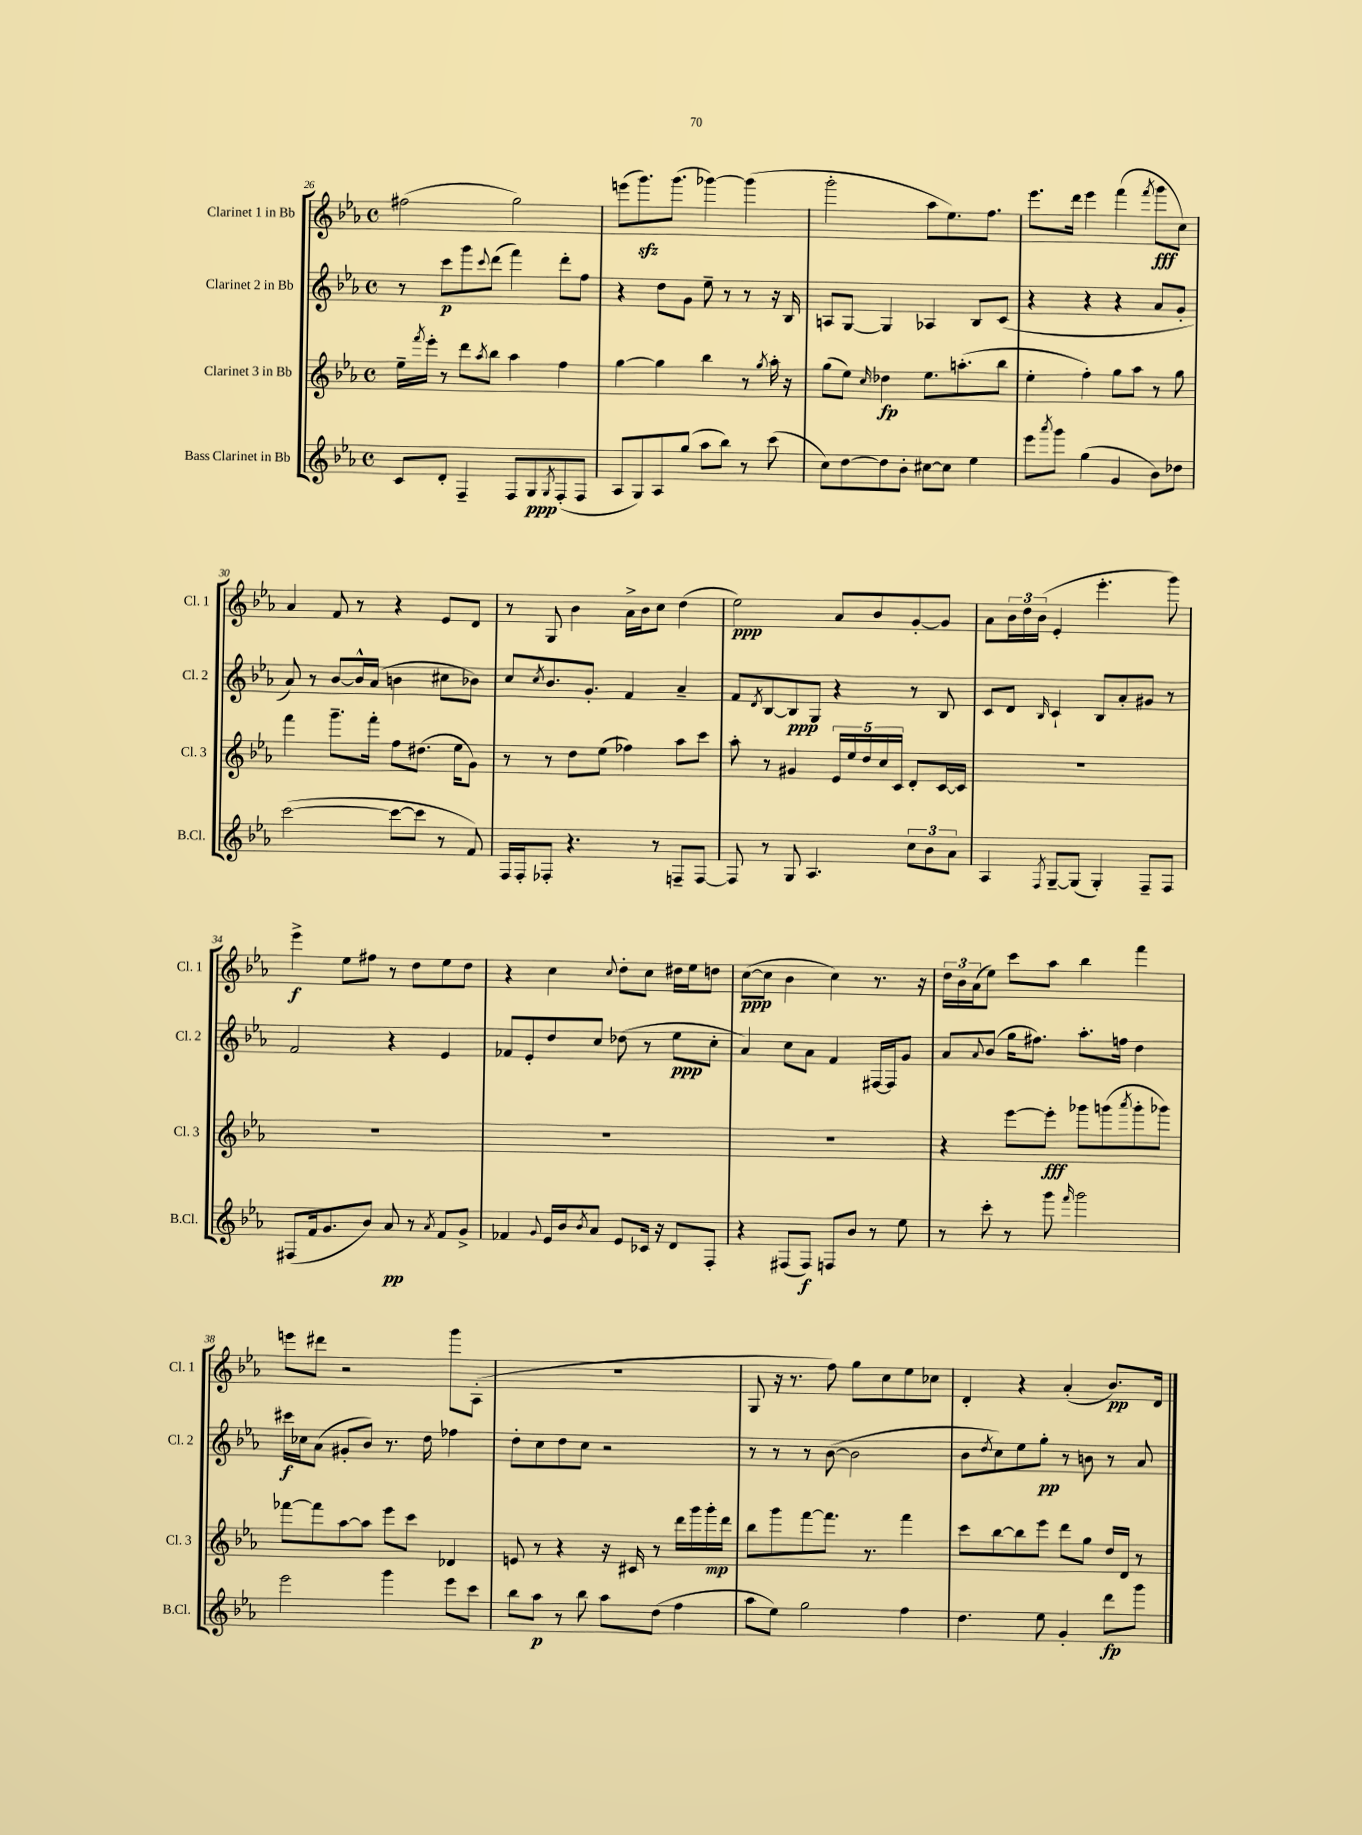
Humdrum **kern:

**kern	**kern	**kern	**kern
*staff4	*staff3	*staff2	*staff1
*clefG2	*clefG2	*clefG2	*clefG2
*k[b-e-a-]	*k[b-e-a-]	*k[b-e-a-]	*k[b-e-a-]
*M4/4	*M4/4	*M4/4	*M4/4
*met(c)	*met(c)	*met(c)	*met(c)
8c/L	16ee-~\LL	8r	(2ff#\
.	8qfff/	.	.
.	16eee-'\JJ	.	.
8d'/J	8r	8ccc\L	.
4F~/	8ddd\L	8ggg\	.
.	8qaa-/	8qqccc/	.
.	8bb-\J	(8ddd\J	.
8F/L	4aa-\	4fff\)	2gg\)
8G/	.	.	.
8qG/	.	.	.
(8F'/	4ff\	8ddd'\L	.
8F/J	.	8ff\J	.
=	=	=	=
8A-/L	[4gg\	4r	(8eee\L
8G/)	.	.	8.ggg\)
8A-/	4gg\]	8dd\L	.
.	.	.	(8.ggg\J
(8gg/J	.	8g\J	.
8aa-\L	4bb-\	8ee-~\	[4ggg-\)
8bb-\J)	.	8r	.
8r	8r	8r	(4ggg-\]
.	8qgg/	.	.
(8ccc\	16aa-'\	16r	.
.	16r	16B-/	.
=	=	=	=
8cc\L)	(8gg\L	8A/L	2ggg'\
[8dd\	8ee-\J)	[8G/J	.
.	16qqcc/	.	.
8dd\]	4dd-\	4G/]	.
8b-'\J	.	.	.
[8cc#\L	8.ee-\L	4A-/	8aa-\L
8cc#\]J	.	.	8.ee-\)
.	(8.aa'\	.	.
4ee-\	.	8B-/L	.
.	.	.	8.ff\J
.	8bb-\J	(8c/J	.
=	=	=	=
8eee-\L	4ee-'\	4r	8.eee-\L
8qaaa-/	.	.	.
8ggg\J	.	.	.
.	.	.	16ddd\Jk
(4gg\	4ff'\)	4r	4eee-\
4g/	8gg\L	4r	(4fff\
.	8aa-\J	.	.
.	.	.	8qfff/
8b-\L)	8r	8a-/L	8ggg\L
8dd-\J	8gg\	8g'/J	8cc\J)
=	=	=	=
([2ccc\	4fff\	8a-/)	4a-/
.	.	8r	.
.	8.ggg~\L	[8b-/L	8f/
.	.	16b-^^/]L	8r
.	16fff'\Jk	(16a-/JJ	.
8ccc\_L	8ff\L	4b\	4r
8ccc\]J	(8.dd#\J	.	.
8r	.	8cc#\L	8e-/L
.	16ee-\LK	.	.
8f/)	8g\J)	8b-\J)	8d/J
=	=	=	=
16F/LL	8r	8cc/L	8r
16F'/J	.	.	.
.	.	8qcc/	.
8F-'/J	8r	8.b-/	8G/
4.r	8dd\L	.	4b-\
.	.	8.g'/J	.
.	(8ee-\J	.	.
.	4ff-\)	4f/	16a-^\LL
.	.	.	16b-\J
8r	.	.	8cc\J
8F~/L	8aa-\L	4a-~/	(4dd\
[8F/J	8ccc\J	.	.
=	=	=	=
8F/]	8aa-'\	8f/L	2ee-\)
.	.	8qd/	.
8r	8r	[8B-/	.
8G/	4g#/	8B-/]	.
4.A-/	.	8G/J	.
.	20e-/LL	4r	8a-/L
.	20ee-/	.	.
.	20dd/	.	.
.	.	.	8b-/
.	20cc/	.	.
.	20c/JJ	.	.
12cc\L	8d'/L	8r	[8g'/
12b-\	.	.	.
.	[16c/L	8B-/	8g/]J
12a-\J	.	.	.
.	16c/]JJ	.	.
=	=	=	=
4A-/	1r	8c/L	8a-\L
.	.	8d/J	24b-\L
.	.	.	24dd\
.	.	.	(24b-\JJ
8qF/	.	16qqB-/	.
[8G~/L	.	4c`/	4e-'/
(8G/]J	.	.	.
4G'/)	.	8B-/L	4.eee-'\
.	.	8a-'/	.
8F~/L	.	8g#/J	.
8F/J	.	8r	8ggg\)
=	=	=	=
(8F#/L	1r	2f/	4eee-^\
16f/k	.	.	.
8.g/	.	.	.
.	.	.	8ee-\L
8b-/J)	.	.	8ff#\J
8a-/	.	4r	8r
8r	.	.	8dd\L
8qa-/	.	.	.
8f/L	.	4e-/	8ee-\
8g^/J	.	.	8dd\J
=	=	=	=
4f-/	1r	8f-/L	4r
.	.	8e-'/	.
8qqg/	.	.	.
16e-/LL	.	8dd/	4cc\
16b-/J	.	.	.
8qb-/	.	.	.
8a-/J	.	8cc/J	.
.	.	.	8qqcc/
8e-/L	.	(8dd-\	8dd'\L
16c-/Jk	.	8r	8cc\J
16r	.	.	.
8d/L	.	8ee-\L	16dd#\LL
.	.	.	16ee-\J
8F'/J	.	8cc'\J	8dd\J
=	=	=	=
4r	1r	4a-/)	([8cc\L
.	.	.	8cc\]J
(8F#/L	.	8cc\L	4b-\
8F#/J)	.	8a-\J	.
8F/L	.	4f/	4cc\)
8b-/J	.	.	.
8r	.	[16F#/LL	8.r
.	.	16F#/]J	.
8ee-\	.	8g/J	.
.	.	.	16r
=	=	=	=
8r	4r	8a-/L	24dd\LL
.	.	.	24b-\
.	.	.	(24a-\J
.	.	8qqa-/	.
8ccc'\	.	(8b-/J	8ee-\J)
8r	[8eee-\L	16gg\LK	8ccc\L
.	.	8.ff#\J)	.
8ggg\	8eee-'\]J	.	8aa-\J
16qqfff/	.	.	.
2ggg\	8ggg-\L	8.aa-'\L	4bb-\
.	(8ggg\	.	.
.	.	16ff\Jk	.
.	8qaaa-/	.	.
.	8ggg'\	4dd\	4fff\
.	8ggg-\J)	.	.
=	=	=	=
2eee-\	[8fff-\L	16ccc#\LL	8eee\L
.	.	16cc-\J	.
.	8fff-\]	(8a-\J	8ddd#\J
.	[8aa-\	8g#'/L	2r
.	8aa-\]J	8b-/J)	.
4ggg\	8eee-\L	8.r	.
.	8ccc\J	.	.
.	.	16dd\	.
8eee-\L	4d-/	4ff-\	8ggg\L
8ccc\J	.	.	(8A-'\J
=	=	=	=
8bb-\L	8e/	8dd'\L	1r
8aa-\J	8r	8cc\	.
8r	4r	8dd\	.
8bb-\	.	8cc\J	.
8aa-\L	16r	2r	.
.	16c#/	.	.
(8dd\J	8r	.	.
4ff\	16ddd\LL	.	.
.	16ggg\	.	.
.	16ggg'\	.	.
.	16ddd\JJ	.	.
=	=	=	=
8aa-\L	8bb-\L	8r	8G/
8ee-\J)	8ggg\	8r	16r
.	.	.	8.r
2gg\	[8fff\	8r	.
.	8.fff\]J	([8b-\	8ff\)
.	.	2b-\]	8gg\L
.	8.r	.	.
.	.	.	8cc\
4ff\	4fff\	.	8ee-\
.	.	.	8cc-\J
=	=	=	=
4.dd\	8ccc\L	8b-\L	4d'/
.	.	8qdd/	.
.	[8bb-\	8cc\)	.
.	8bb-\]	8ee-\	4r
8ee-\	8eee-\J	8gg'\J	.
4g'/	8ddd\L	8r	(4a-'/
.	8gg\J	8b\	.
8ddd\L	16dd/LL	8r	8.b-/L)
.	16d/JJ	.	.
8ggg\J	8r	8a-/	.
.	.	.	16d/Jk
==	==	==	==
*-	*-	*-	*-
